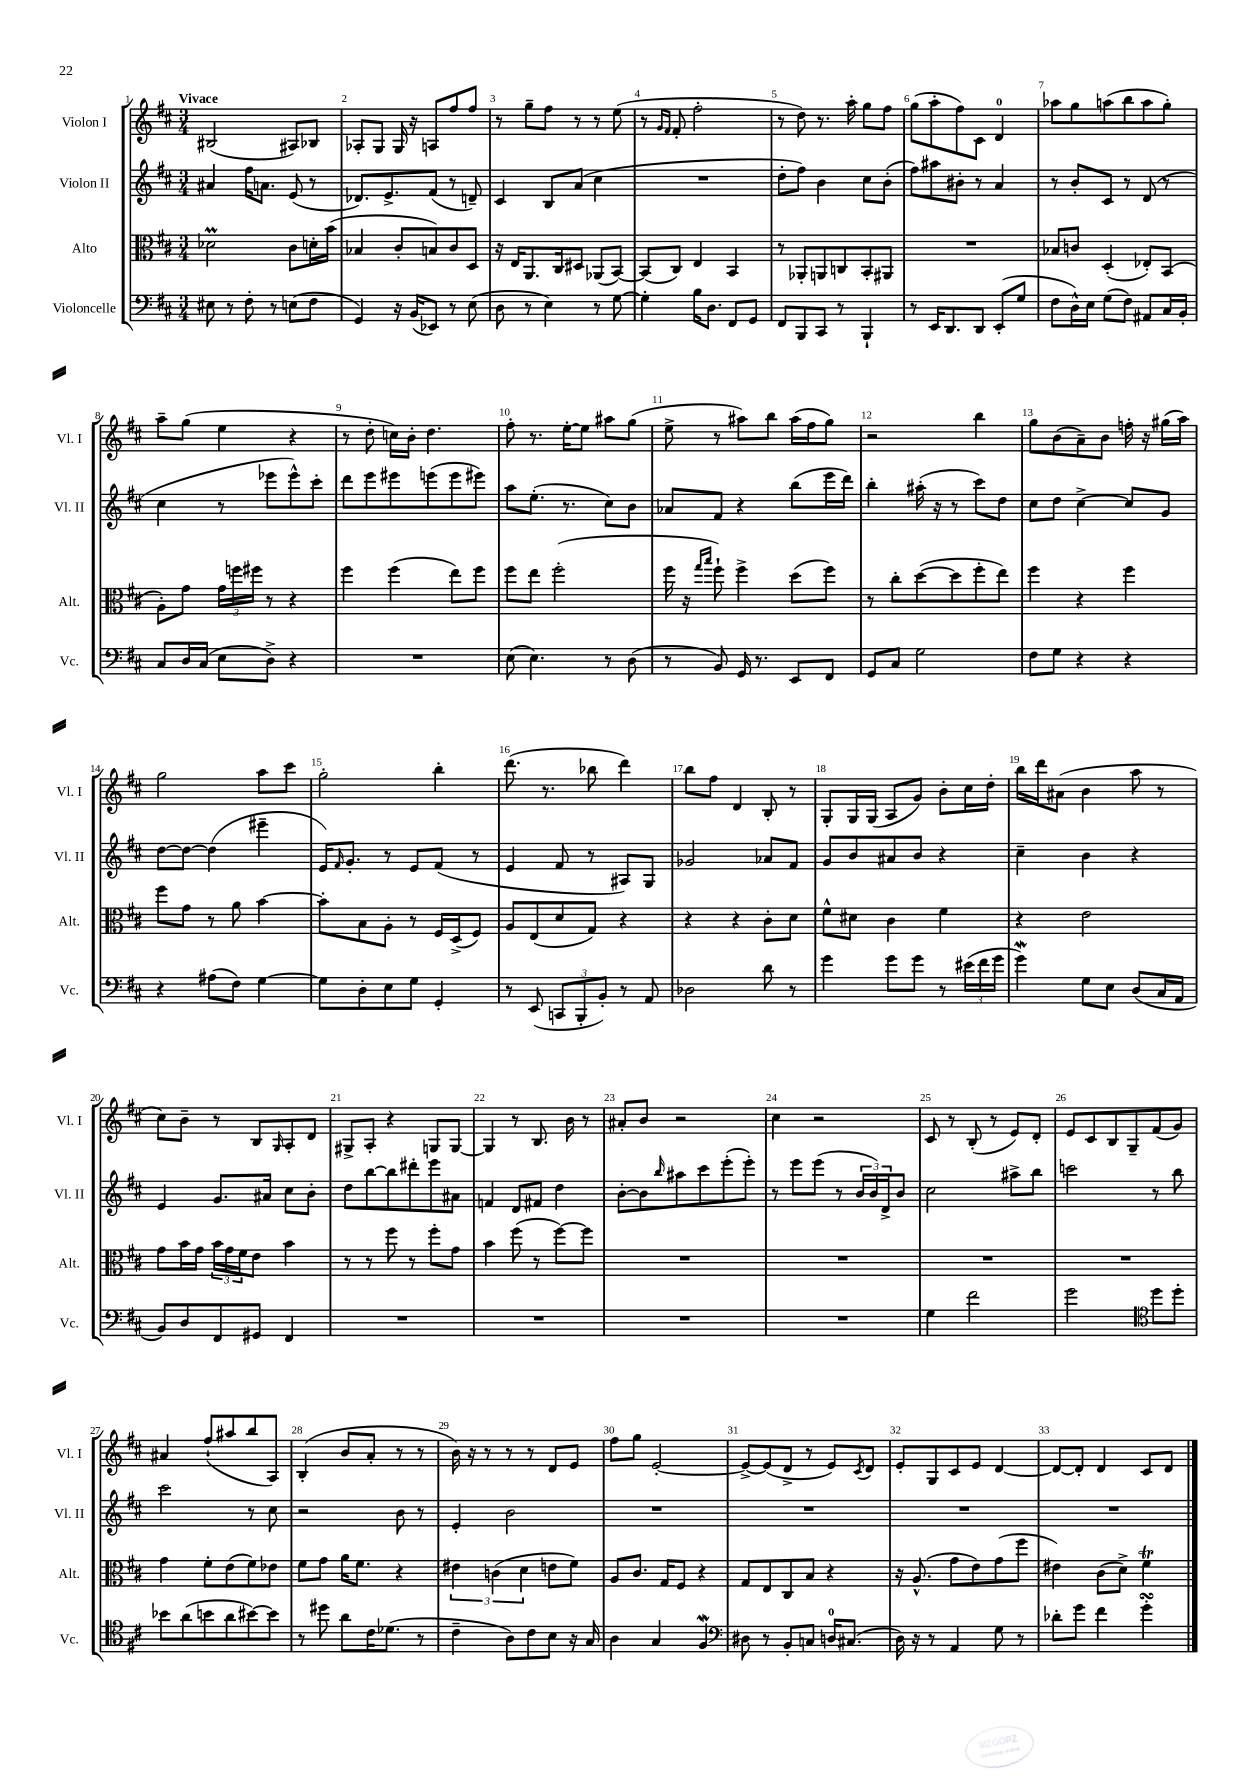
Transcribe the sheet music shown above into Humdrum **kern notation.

**kern	**kern	**kern	**kern
*part4	*part3	*part2	*part1
*staff4	*staff3	*staff2	*staff1
*I"Violoncelle	*I"Alto	*I"Violon II	*I"Violon I
*I'Vc.	*I'Alt.	*I'Vl. II	*I'Vl. I
*clefF4	*clefC3	*clefG2	*clefG2
*k[f#c#]	*k[f#c#]	*k[f#c#]	*k[f#c#]
*M3/4	*M3/4	*M3/4	*M3/4
=1	=1	=1	=1
!	!	!	!LO:TX:a:B:t=Vivace
8E#X\	2d-XM\	4a#X/	(2B#X/
8r	.	.	.
8F#'\	.	16ff#\KL	.
.	.	8.an\J	.
8r	.	.	.
(8En\L	8c#\L	(8e/	8A#X/L)
8F#\J	16dn'\L	8r	8B-X/J
.	(16b\JJ	.	.
=2	=2	=2	=2
4GG/)	4B-X/	8.d-X/L)	8A-X'/L
.	.	.	8G/J
.	.	8.e^/	.
16r	8c#'/L	.	16G/
(16BB/KL	.	.	16r
8EE-X/J)	8Bn/)	(8f#/J	8An/L
8r	8c#/	8r	8ff#/
(8E\	8D/J	8dn~/)	8ff#/J
=3	=3	=3	=3
8D\	16r	4c#/	8r
.	16E/KL	.	.
8r	8.AA/	.	8gg~\L
4E\)	.	8B/L	8ff#\J
.	16C#/k	.	.
.	8D#X/J	(8a/J	8r
8r	(8AA-X/L	4cc#\	8r
[8G\	[8BB/J)	.	(8ee\
=4	=4	=4	=4
4G'\]	(8BB/L]	2.r	8r
.	.	.	16qqg/LL
.	.	.	16qqf#/JJ
.	8C#/J)	.	8f#'/
16B\KL	4E/	.	2ff#'\
8.D\J	.	.	.
8FF#/L	4BB/	.	.
8GG/J	.	.	.
=5	=5	=5	=5
8FF#/L	8r	8dd'\L	8r
8BBB/	8AA-X'/L	8ff#\J)	8dd\)
8CC#/J	8AAn/	4b\	8.r
8r	8Cn/	.	.
.	.	.	16aa'\
4BBB`/	8BB'/	8cc#\L	8gg\L
.	8AA#X/J	(8b'\J	8ff#\J
=6	=6	=6	=6
8r	2.r	8ff#\L)	(8gg\L
16EE/KL	.	8aa#X\	8aa'\
8.DD/	.	.	.
.	.	8b#X'\J	8ff#\)
8DD/J	.	8r	8c#\J
(8EE'/L	.	4a/	4d/
8G/J	.	.	.
=7	=7	=7	=7
8F#\L	8B-X/L	8r	8aa-X\L
16D^^\L)	8cn/J	8b'/L	8gg\
16E\JJ	.	.	.
(8G\L	(4D'/	8c#/J	(8aan\
8F#\J)	.	8r	8bb\
8AA#X/L	8E-X'/L)	(8d/	8aa\
16C#/L	(8BB/J	8r	8gg'\J)
16BB'/JJ	.	.	.
!!LO:LB:g=z
=8	=8	=8	=8
8C#/L	8A'\L)	4cc#\	8aa~\L
16D/L	8g\J	.	(8gg\J
(16C#/JJ	.	.	.
8E\L	24g\LL	8r	4ee\
.	24ffn\	.	.
.	24ff#X\JJ	.	.
8D^\J)	8r	8eee-X\L	.
4r	4r	8eee-^^\)	4r
.	.	8ccc#'\J	.
=9	=9	=9	=9
2.r	4ff#\	8ddd\L	8r
.	.	8eee\	8dd'\
.	(4ff#\	8eee#X\	16ccn\LL)
.	.	.	16b'\JJ
.	.	(8eeen\	4.dd\
.	8ee\L)	8eee\	.
.	8ff#\J	8eee#X\J)	.
=10	=10	=10	=10
(8E\	8ff#\L	8aa\L	8ff#'\
4.E\)	8ee\J	(8.ee'\J	8.r
.	(2ff#'\	.	.
.	.	8.r	[16ee'\KL
.	.	.	8ee\J]
8r	.	8cc#\L)	8aa#X\L
(8D\	.	8b\J	(8gg\J
=11	=11	=11	=11
8r	16ff#\	8a-X/L	8ee^\
.	16r	.	.
.	16qqgg/LL	.	.
.	16qqbb/JJ	.	.
8BB/)	8ff#`\)	8f#/J	8r
16GG/	4ff#^\	4r	8aa#X\L)
8.r	.	.	.
.	.	.	8bb\J
8EE/L	(8dd\L	(8bb\L	(16aa#\LL
.	.	.	16ff#\J
8FF#/J	8ff#\J)	16eee\L	8gg\J)
.	.	16ddd\JJ)	.
=12	=12	=12	=12
8GG/L	8r	4bb'\	2r
8C#/J	8cc#'\L	.	.
2G\	([8dd\	(16aa#X'\	.
.	.	16r	.
.	8dd\]	8r	.
.	8ff#'\	8ccc#\L)	4bb\
.	8ee\J)	8dd\J	.
=13	=13	=13	=13
8F#\L	4ff#\	8cc#\L	8gg\L
8G\J	.	8dd\J	(8b\
4r	4r	[4cc#^\	8a~\)
.	.	.	8b\J
4r	4ff#\	8cc#/L]	16ffn'\
.	.	.	16r
.	.	8g/J	(16gg#X\LL
.	.	.	16aa\JJ)
!!LO:LB:g=z
=14	=14	=14	=14
4r	8ff#\L	[8dd\L	2gg\
.	8g\J	8dd\J_	.
(8A#X\L	8r	(4dd\]	.
8F#\J)	8a\	.	.
[4G\	[4b\	4eee#X~\	8aa\L
.	.	.	8ccc#\J
=15	=15	=15	=15
8G\L]	8b'\L]	16e/KL)	2gg'\
.	.	16qqf#/	.
.	.	8.g'/J	.
8D'\	8B\	.	.
8E\	8A'\J	8r	.
8G\J	8r	8e/L	.
4GG'/	16F#/LL	(8f#/J	4bb'\
.	(16D^/J	.	.
.	8F#/J)	8r	.
=16	=16	=16	=16
8r	8A/L	4e/	(8.ddd\
(8EE/	(8E/	.	.
.	.	.	8.r
12CCn/L	8d/	8f#/	.
12BBB'/	.	.	.
.	8G/J)	8r	8bb-X\
12BB'/J)	.	.	.
8r	4r	8A#X/L)	4ddd\)
8AA/	.	8G/J	.
=17	=17	=17	=17
2D-X\	4r	2g-X/	8bb\L
.	.	.	8ff#\J
.	4r	.	4d/
8d\	8c#'\L	8a-X/L	8B'/
8r	8d\J	8f#/J	8r
=18	=18	=18	=18
4g\	8f#^^\L	8g/L	8G'/L
.	8d#X\J	8b/	16G/L
.	.	.	(16G/JJ
8g\L	4c#\	8a#X/	8A/L
8g\J	.	8b/J	8g/J)
8r	4f#\	4r	8b'\L
(24e#X\LL	.	.	16cc#\L
24f#\	.	.	.
.	.	.	16dd'\JJ
24g\JJ	.	.	.
=19	=19	=19	=19
4gw\)	4r	4cc#~\	16bb\LL
.	.	.	16ddd\J
.	.	.	(8a#X\J
8G\L	2e\	4b\	4b\
8E\J	.	.	.
(8D/L	.	4r	8aa\
16C#/L	.	.	8r
16AA/JJ	.	.	.
!!LO:LB:g=z
=20	=20	=20	=20
8BB/L)	8g\L	4e/	8cc#\L)
8D/	16b\L	.	8b~\J
.	16g\JJ	.	.
8FF#/	24b\LL	8.g/L	8r
.	24g\	.	.
.	24f#\J	.	.
8GG#X/J	8e\J	.	8B/L
.	.	16a#X/Jk	.
.	.	.	16qqG/
4FF#/	4b\	8cc#\L	8A'/
.	.	8b'\J	8d/J
=21	=21	=21	=21
2.r	8r	8dd\L	8G#X^/L
.	8r	[8bb\	8A'/J
.	8ff#\	8bb\]	4r
.	8r	8ddd#X'\	.
.	8ff#'\L	8eee\	8Gn/L
.	8g\J	8a#X\J	[8G/J
=22	=22	=22	=22
2.r	4b\	4fn/	4G/]
.	(8ff#\	8d/L	8r
.	8r	8f#X/J	8.B/
.	[8ff#\L)	4dd\	.
.	.	.	16b\
.	8ff#\J]	.	8r
=23	=23	=23	=23
2.r	2.r	[8b'\L	8a#X'/L
.	.	8b\]	8b/J
.	.	16qqbb/	.
.	.	8aa#X\	2r
.	.	8ccc#\	.
.	.	(8eee'\	.
.	.	8eee'\J)	.
=24	=24	=24	=24
2.r	2.r	8r	4cc#\
.	.	8eee\L	.
.	.	(8eee\J	2r
.	.	8r	.
.	.	24b/LL	.
.	.	24b/)	.
.	.	24d^/J	.
.	.	8b/J	.
=25	=25	=25	=25
4G\	2.r	2cc#\	8c#/
.	.	.	8r
2f#\	.	.	(8B'/
.	.	.	8r
.	.	8aa#X^\L	8e/L)
.	.	8bb\J	8d'/J
=26	=26	=26	=26
2g\	2.r	2cccn\	8e/L
.	.	.	8c#/
.	.	.	8B/
.	.	.	8G~/
*clefC4	*	*	*
8dd\L	.	8r	(8f#/
8dd'\J	.	8bb\	8g/J)
!!LO:LB:g=z
=27	=27	=27	=27
8b-X\L	4g\	2ccc#\	4a#X/
(8a\	.	.	.
8bn\	8f#'\L	.	(8ff#`/L
8a\	(8e\	.	8aa#X/
[8b#X\)	8f#\)	8r	8bb/
8b#\J]	8e-X\J	8cc#\	8A/J)
=28	=28	=28	=28
8r	8f#\L	2r	(4B'/
8dd#X\	8g\J	.	.
8a\L	16a\KL	.	8b/L
.	8.f#\J	.	.
16c#\K	.	.	8a'/J
(8.d-X\J	.	.	.
.	4r	8b\	8r
8r	.	8r	8r
=29	=29	=29	=29
4c#~\	6e#X\	4e'/	16b\)
.	.	.	16r
.	.	.	8r
.	(6cn\	.	.
8A\L)	.	2b\	8r
.	6d\	.	.
8c#\	.	.	8r
8B\J	8en\L	.	8d/L
16r	8f#\J)	.	8e/J
16G/	.	.	.
=30	=30	=30	=30
4A\	8A/L	2.r	8ff#\L
.	8.c#/J	.	8gg\J
4G/	.	.	[2e'/
.	16G/KL	.	.
.	8F#/J	.	.
4F#W/	4r	.	.
=31	=31	=31	=31
*clefF4	*	*	*
8D#X\	8G/L	2.r	8e^/L_
8r	8E/	.	(8e/]
8BB'/L	8C#/	.	8d^/J
8Cn/J	8B/J	.	8r
16Dn/KL	4r	.	8e/L)
(8.C#X/J	.	.	.
.	.	.	8qc#/
.	.	.	8d/J
=32	=32	=32	=32
16D\)	16r	2.r	8e'/L
16r	(8.A^^/	.	.
8r	.	.	8G/
4AA/	8g\L	.	8c#/
.	8e\)	.	8e/J
8G\	(8g\	.	[4d/
8r	8ff#\J	.	.
=33	=33	=33	=33
8d-X'\L	4e#X\)	2.r	8d/L_
8g\J	.	.	8d'/J]
4f#\	(8c#\L	.	4d/
.	8d^\J)	.	.
4gsSSs'\	4f#t\	.	8c#/L
.	.	.	8d/J
==	==	==	==
*-	*-	*-	*-
